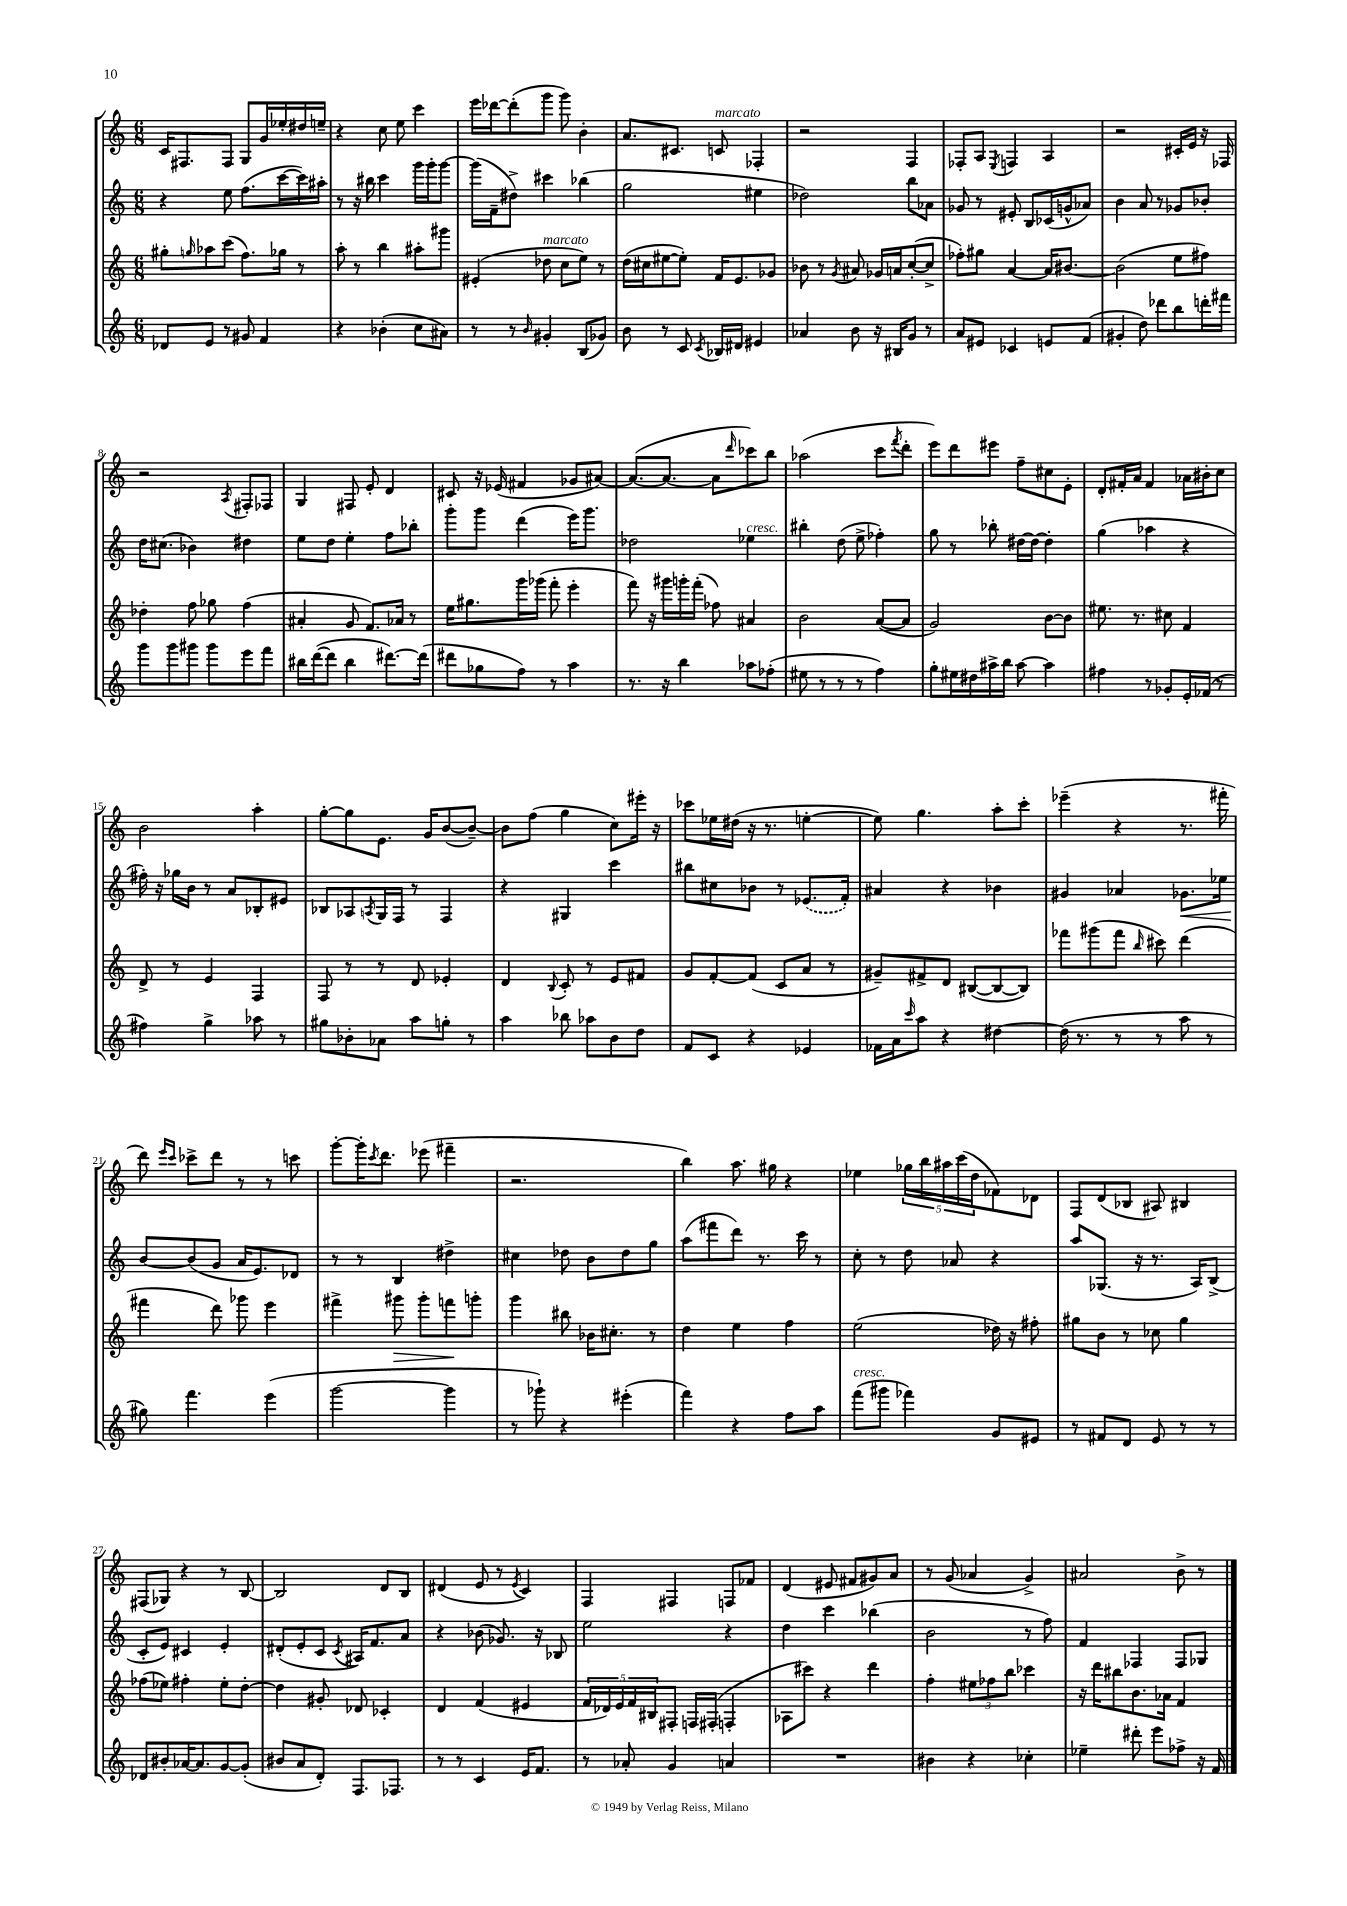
<<
\new StaffGroup <<
\new Staff = "s0" {
    \clef treble \key c \major \numericTimeSignature \time 6/8
    c'16 fis8. fis8 g8 g'16 ees''16-. dis''16 e''16-- |
    r4 c''8 e''8 c'''4 |
    e'''16 des'''16~ des'''8-.( g'''8 g'''8) b'4-. |
    a'8. cis'8. c'8^\markup { \italic "marcato" } fes4-. |
    r2 f4 |
    fes8-. a8 \acciaccatura { e8 } f4 a4 |
    r2 cis'16-. e'16 r16 fes16 |
    r2 \acciaccatura { a8 } fis8-. fes8 |
    g4 fis8 e'8-. d'4 |
    cis'8 r16 ees'16( fis'4 ges'8 ais'8~) |
    ais'8.~( ais'8.~ ais'8 \grace { d'''16 } ces'''8) b''8 |
    aes''2( c'''8 \acciaccatura { f'''8 } d'''8-. |
    e'''8) d'''8 eis'''8 f''8-- cis''8 e'8-. |
    d'8-. fis'16-. a'16 fis'4 aes'16 bis'16-. c''8 |
    b'2 a''4-. |
    g''8~-. g''8 e'8. g'16 b'8~( b'8~--) |
    b'8 f''8( g''4 c''8) eis'''16-. r16 |
    ces'''8 ees''16 dis''16( r16 r8. e''4~-. |
    e''8) g''4. a''8-. c'''8-. |
    ees'''4--( r4 r8. fis'''16-. |
    d'''8) \grace { e'''16 c'''16 } ces'''8-> d'''8 r8 r8 c'''8 |
    g'''8~-. g'''16-. \acciaccatura { c'''8 } d'''8. ees'''8( fis'''4-- |
    r2. |
    b''4) a''8. gis''16 r4 |
    ees''4 \tuplet 5/4 { ges''16 b''16 ais''16 c'''16( d''16 } fes'8) des'8 |
    f8 d'8( bes8 ais8) bis4 |
    fis8( ges8) r4 r8 b8~ |
    b2 d'8 b8 |
    dis'4( e'8 r8 \acciaccatura { e'8 } c'4) |
    f4 fis4 f8 fes'8 |
    d'4( eis'8 fis'8 gis'8) a'8 |
    r8 g'8( aes'4 g'4->) |
    ais'2 b'8-> r8 \bar "|." |
}
\new Staff = "s1" {
    \clef treble \key c \major \numericTimeSignature \time 6/8
    r4 e''8 f''8.( c'''16~ c'''16) ais''16-. |
    r8 r16 bis''16 c'''4 g'''16 g'''16-. g'''8~ |
    g'''16( f'16-- dis''8->) cis'''4 bes''4( |
    g''2 eis''4 |
    des''2) b''8 aes'8 |
    ges'8 r8 eis'8-. b8 ces'16( g'16-^ aes'8) |
    b'4 a'8 r8 ges'8 bes'8-. |
    d''16 cis''8.( bes'4) dis''4 |
    e''8 d''8 e''4-. f''8 bes''8-. |
    g'''8-. g'''8 d'''4( e'''16) g'''8. |
    des''2 ees''4^\markup { \italic "cresc." } |
    bis''4-. d''8( e''8-> fes''4-.) |
    g''8 r8 bes''8-. dis''16~ dis''16~ dis''4-. |
    g''4( aes''4 r4 |
    fis''16-.) r16 ges''16 b'16 r8 a'8 bes8-. eis'8 |
    bes8 aes8 \acciaccatura { a8 } g16 f16 r8 f4 |
    r4 gis4 c'''4 |
    bis''8 cis''8 bes'8 r8 \once \slurDashed ees'8.( f'16-.) |
    ais'4 r4 bes'4 |
    gis'4 aes'4 ges'8.\< ees''16 |
    b'8~\! b'8( g'8 a'16 e'8.) des'8 |
    r8 r8 b4 dis''4-> |
    cis''4 des''8 b'8 des''8 g''8 |
    a''8( fis'''8 d'''8) r8. c'''16 r8 |
    c''8-. r8 d''8 aes'8 r4 |
    a''8 ges8.( r16 r8. a16) b8->( |
    c'8-. e'8) cis'4 e'4-. |
    dis'8-.( e'8-. c'8 \acciaccatura { c'8 } ais16) f'8. a'8 |
    r4 bes'8( ges'8.) r16 bes8 |
    e''2 r4 |
    d''4 c'''4 bes''4( |
    b'2 r8 f''8) |
    f'4 fes4 fes8 ges8 \bar "|." |
}
\new Staff = "s2" {
    \clef treble \key c \major \numericTimeSignature \time 6/8
    gis''8-. \grace { g''16 } aes''8 c'''8( f''8.) ges''16 r8 |
    a''8-. r8 b''4 ais''8-. gis'''8 |
    eis'4-.( des''8^\markup { \italic "marcato" } c''8 e''8) r8 |
    d''16( cis''16 eis''8~ eis''8-.) f'16 e'8. ges'8 |
    bes'8 r8 \acciaccatura { g'8 } ais'8 ges'16 a'16 c''8~-.( c''8-> |
    fes''8-.) gis''8 a'4~ a'16 bis'8.~ |
    bis'2( e''8 fis''8) |
    des''4-. f''8 ges''8 f''4( |
    ais'4-. g'8 f'8.) aes'16 r8 |
    e''16 gis''8. g'''16 ges'''16( f'''8-. e'''4-. |
    f'''8) r16 gis'''16 g'''16-. f'''16-.( fes''8) ais'4 |
    b'2 a'8~( a'8 |
    g'2) b'8~ b'8 |
    eis''8. r8. cis''8 f'4 |
    d'8-> r8 e'4 f4 |
    f8 r8 r8 d'8 ees'4-. |
    d'4 \appoggiatura { b8 } c'8-. r8 e'8 fis'8 |
    g'8 f'8~-. f'8( c'8 a'8 r8 |
    gis'8--) fis'8-> d'8 bis8~( bis8~ bis8) |
    fes'''8 gis'''8( fes'''8 \grace { b''16 } cis'''8) d'''4( |
    fis'''4 d'''8) ges'''8 e'''4 |
    fis'''4-> gis'''8\> gis'''8-. f'''8\! g'''8-. |
    g'''4 bis''8 bes'16 cis''8.-. r8 |
    d''4 e''4 f''4 |
    e''2( des''16) r16 fis''8-. |
    gis''8 b'8 r8 ces''8 gis''4 |
    fes''8( ees''8) fis''4-. ees''8-. d''8~-. |
    d''4 gis'8-. des'8 ces'4-. |
    d'4 f'4( eis'4 |
    \tuplet 5/4 { f'16 des'16) e'16 f'16 bis16 } fis8-. f16 fis16-.( f4-. |
    aes8 cis'''8) r4 d'''4 |
    f''4-. \tuplet 3/2 { eis''8 fes''8 b''8 } ces'''4 |
    r16 d'''16 bis''8 b'8. aes'16 f'4 \bar "|." |
}
\new Staff = "s3" {
    \clef treble \key c \major \numericTimeSignature \time 6/8
    des'8 e'8 r8 gis'8 f'4 |
    r4 bes'4-.( c''8 ais'8) |
    r8 r8 \grace { b'16 } gis'4-. b8( ges'8) |
    b'8 r8 c'8 \acciaccatura { c'8 } bes16 dis'16 eis'4 |
    aes'4 b'8 r16 bis16 g'8 r8 |
    a'8 eis'8 ces'4 e'8 f'8( |
    gis'4-. d''8) des'''8 b''8 d'''16-. fis'''16 |
    g'''8 g'''8 gis'''8 gis'''8 e'''8 f'''8 |
    bis''16 d'''16~( d'''8 bis''4 dis'''8.~) dis'''16( |
    dis'''8 ges''8 f''8) r8 a''4 |
    r8. r16 b''4 aes''8 fes''8-.( |
    eis''8 r8 r8 r8 f''4) |
    g''8-. eis''16 dis''16 ais''16-> b''16 ais''8~ ais''4 |
    fis''4 r8 ges'8-. e'16-. fes'16( r8 |
    fis''4) g''4-> aes''8 r8 |
    gis''8 bes'8-. aes'8 a''8 g''8-. r8 |
    a''4 bes''8 aes''8 b'8 d''8 |
    f'8 c'8 r4 ees'4 |
    fes'16 a'16 \grace { c'''16 } a''8 r4 dis''4~ |
    dis''16( r8. r8 r8 a''8 r8 |
    gis''8) f'''4. e'''4( |
    g'''2~ g'''4 |
    r8 ges'''8-!) r4 eis'''4-.( |
    f'''4) r4 f''8 a''8 |
    f'''8^\markup { \italic "cresc." }( gis'''8 fes'''4) g'8 eis'8 |
    r8 fis'8 d'8 e'8 r8 r8 |
    des'8 bis'8-. aes'16~ aes'8. g'8~ g'8-.( |
    bis'8 a'8 d'8-.) f8. fes8. |
    r8 r8 c'4 e'16 f'8. |
    r8 aes'8-. g'4 a'4 |
    R2. |
    bis'4 r4 ces''4-. |
    ees''4-- dis'''8-. e'''8 fes''8-> r16 f'16 \bar "|." |
}
>>
>>
